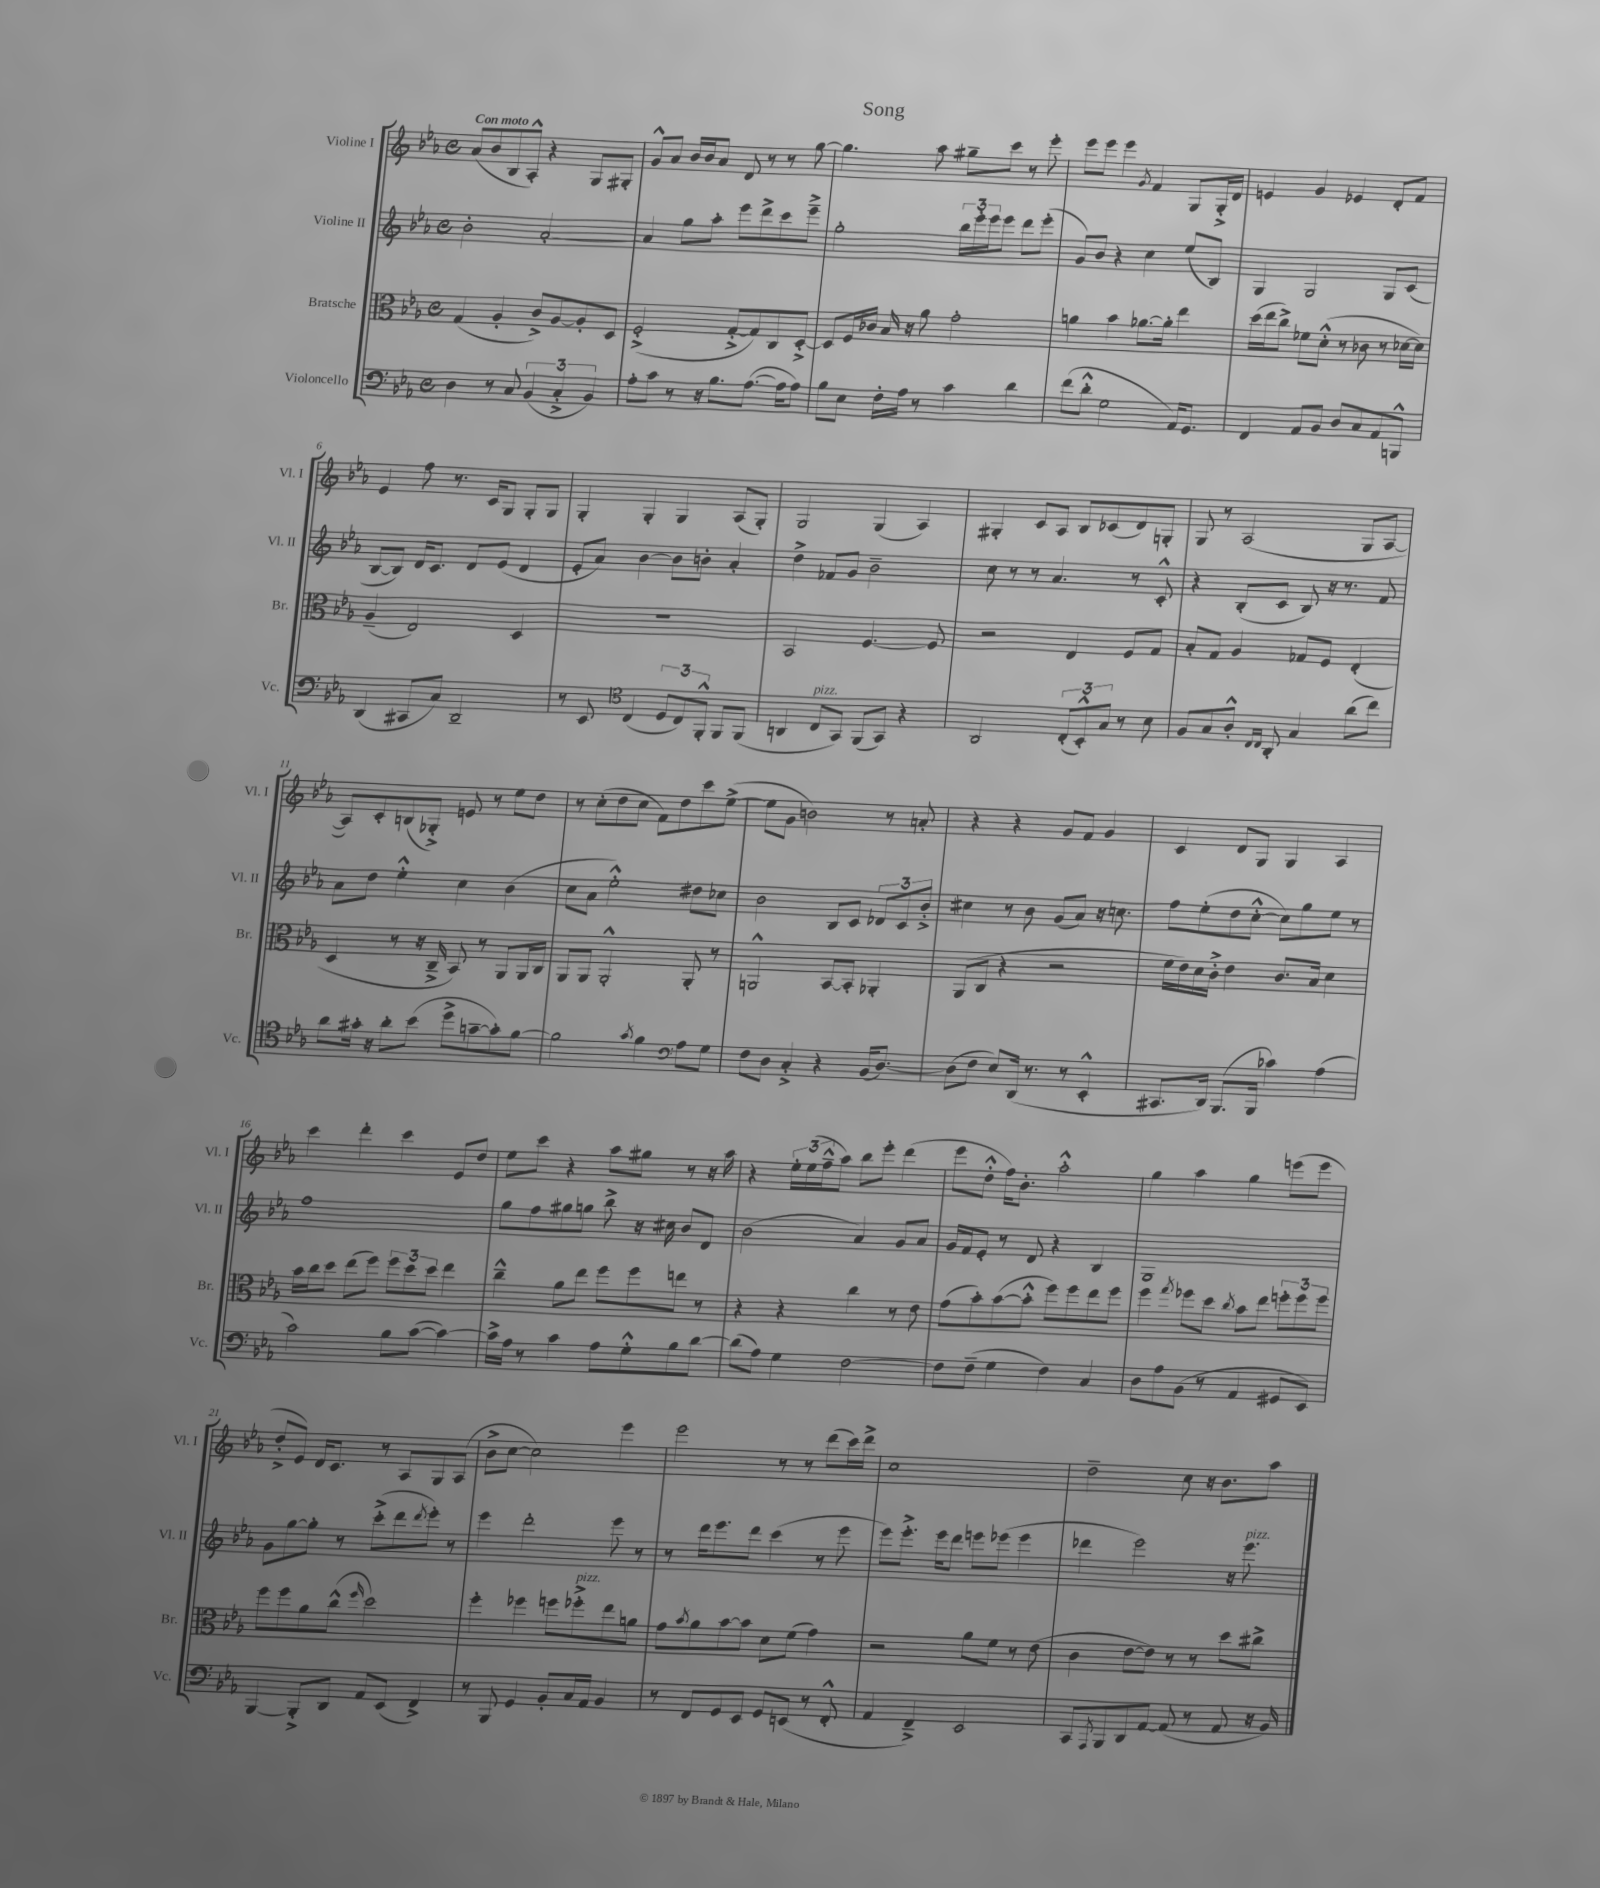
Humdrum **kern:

**kern	**kern	**kern	**kern
*part4	*part3	*part2	*part1
*staff4	*staff3	*staff2	*staff1
*I"Violoncello	*I"Bratsche	*I"Violine II	*I"Violine I
*I'Vc.	*I'Br.	*I'Vl. II	*I'Vl. I
*clefF4	*clefC3	*clefG2	*clefG2
*k[b-e-a-]	*k[b-e-a-]	*k[b-e-a-]	*k[b-e-a-]
*M4/4	*M4/4	*M4/4	*M4/4
*met(c)	*met(c)	*met(c)	*met(c)
=1	=1	=1	=1
!	!	!	!LO:TX:a:B:t=Con moto
4D\	(4G/	2b-'\	(8a-/L
.	.	.	8b-/
8r	4A-'/	.	8B-/
8C/	.	.	8A-'^^/J)
(6BB-/	8c^/L)	[2a-'/	4r
.	[8A-/	.	.
6C'^/	.	.	.
.	8A-'/]	.	8G/L
6BB-/)	.	.	.
.	8D/J	.	8G#X'/J
=2	=2	=2	=2
8A-'\L	(2F'^/	4a-/]	8g^^/L
8c\J	.	.	8a-/J
8r	.	8gg\L	16b-/LL
.	.	.	16b-/J
16r	.	8aa-'\J	8a-/J
8.B-\L	.	.	.
.	[8G'^/L	8eee-\L	8d/
([8.A-\J	8G/])	8ddd^\	8r
.	8C/	8ccc\	8r
16A-\KL]	.	.	.
8A-\J)	[8D'^/J	8eee-~^\J	[8gg\
=3	=3	=3	=3
8B-\L	8D/L]	2gg'\	4.gg\]
8E-\J	16F/L	.	.
.	16c-X/JJ	.	.
16F'\LL	16B-/	.	.
16A-\JJ	16r	.	.
8r	8a-\	.	8aa-\
4c\	2g'\	24bb-\LL	8gg#X~\L
.	.	24eee-'\	.
.	.	24eee-\J	.
.	.	8eee-\J	8ccc\J
4d\	.	8ddd\L	8r
.	.	(8eee-'\J	8eee-'\
=4	=4	=4	=4
(8f\L	4an\	8g/L)	8eee-\L
8d'^^\J	.	8b-/J	8eee-\J
2G\	4b-\	4r	4eee-\
.	.	.	8qg/
.	[8.a-X\L	4cc\	4f/
.	16a-'\Jk]	.	.
16AA-/KL)	4ee-\	(8ee-/L	8G/L
8.GG/J	.	.	.
.	.	8B-/J)	16G'^/L
.	.	.	16d/JJ
=5	=5	=5	=5
4FF/	(16dd\LL	4G/	4en/
.	16ee-\J	.	.
.	8cc^\J)	.	.
8AA-/L	8f-X\L	2G/	4g/
8BB-/J	(8d'^^\J	.	.
8D/L	8r	.	4e-X/
8C/	8c-X\	.	.
8AA-/	8r	8G/L	8d'/L
8BBBn^^/J	[16d-X\LL	(8c/J	8f/J
.	16d-\JJ])	.	.
!!LO:LB:g=z
=6	=6	=6	=6
(4DD/	(4A-~/	[8B-/L	4e-/
.	.	8B-/J])	.
8CC#X/L	2E-/)	16d/KL	8ff\
.	.	8.c/J	.
8C/J)	.	.	8.r
2DD~/	.	8d/L	.
.	.	.	16c/KL
.	.	(8e-/J	8G/J
.	4D/	4d/	8G'/L
.	.	.	8G/J
=7	=7	=7	=7
8r	1r	8e-'/L	4G'/
8EE-/	.	8a-/J)	.
*clefC4	*	*	*
(4C/	.	[4b-\	4G'/
12D/L	.	8b-\L]	4G/
12C/)	.	.	.
.	.	8bn'\J	.
12FF'^^/J	.	.	.
8FF/L	.	4a-'/	(8A-/L
(8FF/J	.	.	8G'/J)
=8	=8	=8	=8
4AAn/	2BB-/	4dd^\	2G/
!LO:TX:a:i:t=pizz.	!	!	!
8C/L	.	8f-X/L	.
8GG/J)	.	8g/J	.
(8FF/L	[4.F/	2b-~\	(4G/
8GG/J)	.	.	.
4r	.	.	4A-/)
.	8F/]	.	.
=9	=9	=9	=9
2AA-/	2r	8cc\	4G#X'/
.	.	8r	.
.	.	8r	8c/L
.	.	4.a-/	8A-/J
(12C'/L	4E-/	.	8B-/L
12BB-'^^/)	.	.	.
.	.	.	(8c-X/
12G/J	.	.	.
8r	8F/L	8r	8d/)
8B-\	8G/J	8c'^^/	8Gn'/J
=10	=10	=10	=10
8F/L	8B-'/L	4r	8G/
8G/	8G/J	.	8r
8A-'^^/J	4A-/	(8B-'/L	(2A-/
16qqC/LL	.	.	.
16qqC/JJ	.	.	.
8AA-'/	.	8c/J	.
4G/	8G-X/L	8B-/)	.
.	8F/J	16r	.
.	.	8.r	.
(8a-\L	(4E-'/	.	8G/L
8cc\J)	.	8f/	[8A-/J
!!LO:LB:g=z
=11	=11	=11	=11
8a-\L	4D/	8a-\L	8A-/L])
16g#X'\Jk	.	8dd\J	8c'/
16r	.	.	.
8a-'\L	8r	4ee-'^^\	(8Bn/
(8b-\J	16r	.	8G-X'^/J)
.	16C~^/	.	.
8dd^\L	8BB-/)	4cc\	8en/
[8gn~\	8r	.	8r
8g'\])	8AA-/L	(4b-\	8ee-\L
[8f\J	16AA-/L	.	8dd\J
.	16C/JJ	.	.
=12	=12	=12	=12
2f\]	8AA-/L	8cc\L	8r
.	8AA-/J	8a-\J	(8cc'\L
.	2AA-'^^/	2ee-'^^\)	8dd\
.	.	.	8cc\J
8qg/	.	.	.
4f\	.	.	8f\L)
.	.	.	8dd\
*clefF4	*	*	*
8A-\L	8AA-'/	8dd#X\L	8ccc\
8G\J	8r	8cc-X\J	([8ee-^\J
=13	=13	=13	=13
8F\L	2AAn^^/	2b-\	8ee-\L]
8D\J	.	.	8g\J
4C'^/	.	.	2bn\)
4r	[8BB-/L	8B-/L	.
.	8BB-'/J]	8c/J	.
(16BB-/KL	4AA-X'/	12d-X/L	8r
[8.D/J)	.	.	.
.	.	12c/	.
.	.	.	8an'/
.	.	12b-'^/J	.
=14	=14	=14	=14
(8D\L]	(8AA-/L	4cc#X\	4r
8F\J	8C/J	.	.
8E-/L)	4r	8r	4r
(16DD/Jk	.	8b-\	.
8.r	.	.	.
.	2r	(8g/L	8g/L
8r	.	8a-/J)	8f/J
4EE-'^^/	.	16r	4g/
.	.	8.ccn\	.
=15	=15	=15	=15
8.CC#X/L	16f\LL	8ff\L	4c/
.	16e-\)	.	.
.	16d\	(8ee-'\	.
16DD/Jk)	16c'^\JJ	.	.
(8.BBB-/L	4e-\	8dd\	8d/L
.	.	[8cc'^^\J	8G/J
16BBB-/Jk	.	.	.
4c-X\)	8.c/L	8cc\L])	4G/
.	.	8gg\	.
.	16B-/Jk	.	.
(4A-\	4d\	8ee-\J	4A-/
.	.	8r	.
!!LO:LB:g=z
=16	=16	=16	=16
2c\)	16b-\LL	1ff	4ccc\
.	16cc\J	.	.
.	8dd\J	.	.
.	(8ee-\L	.	4ddd'\
.	8ff\J)	.	.
8B-\L	12ff\L	.	4ccc\
.	12dd\	.	.
([8c\J	.	.	.
.	12dd\J	.	.
4c\_)	4ee-\	.	8e-/L
.	.	.	8dd/J
=17	=17	=17	=17
16c^\LL]	4cc~^^\	8gg\L	8ee-\L
16A-\JJ	.	.	.
8r	.	8ff\	8ccc\J
4c\	8a-\L	8gg#X\	4r
.	8ee-\J	8ggn\J	.
8A-\L	8ff\L	8bb-^\	8aa-\L
8G'^^\	8ff\	16r	8gg#X\J
.	.	16cc#X\	.
8B-\	8een\J	8b-/L	8r
[8d\J	8r	8d/J	16r
.	.	.	16aa-\
=18	=18	=18	=18
(8d\L]	4r	(2b-\	4r
8A-\J)	.	.	.
4G\	4r	.	24ee-'\LL
.	.	.	(24ee-\
.	.	.	24ff~^^\J
.	.	.	8aa-\J)
[2F\	4cc\	4a-/)	8bb-\L
.	.	.	8eee-'\J
.	8r	8g/L	(4ddd\
.	8e-\	8a-/J	.
=19	=19	=19	=19
8F\L]	(8g\L	16g/LL	8eee-\L
.	.	16f/J	.
(8F~\J	8b-'\)	8e-'/J	8dd'^^\J
4G\	([8b-\	8r	16ff\KL)
.	.	.	8.b-'\J
.	8b-'^^\J]	8d/	.
4F\)	8ff\L)	4r	2aa-'^^\
.	8ff\	.	.
4C/	8ee-\	4B-/	.
.	8ff\J	.	.
=20	=20	=20	=20
8D\L	4ff\	1G	4gg\
8A-\	.	.	.
.	8qgg/	.	.
(8BB-\J	8ff-X\L	.	4aa-\
8r	8dd\J	.	.
.	8qcc/	.	.
4AA-/	8b-\L	.	4gg\
.	8ee-\J	.	.
8GG#X/L	12ffn'\L	.	(8eeen\L
.	12ff\	.	.
8EE-/J)	.	.	8eee\J
.	12ff\J	.	.
!!LO:LB:g=z
=21	=21	=21	=21
[4BBB-/	8ff\L	8g\L	8dd'^/L
.	8ff\	[8gg\	8e-/J)
8BBB-'^/L]	8a-\	8gg'\J]	16d/KL
.	.	.	8.c/J
8DD/J	(8cc^^\J	8r	.
.	16qqff/	.	.
8AA-/L	2dd\)	(8ccc'^\L	8r
(8EE-/J	.	8ddd\	8A-/L
.	.	8qddd/	.
4FF^/)	.	8eee-'\J)	8G/
.	.	8r	(8A-/J
=22	=22	=22	=22
8r	4ff'\	4eee-\	8b-^\L
8BBB-/	.	.	[8cc\J
4GG/	4ff-X\	2ddd'\	2cc\])
8BB-'/L	8ffn\L	.	.
!	!LO:TX:a:i:t=pizz.	!	!
16C/L	8ff-X'^\	.	.
16AA-/JJ	.	.	.
4BB-/	8ee-\	8eee-\	4eee-\
.	8an\J	8r	.
=23	=23	=23	=23
8r	8g\L	8r	2eee-\
.	8qb-/	.	.
8FF/L	8a-\	16ddd\KL	.
.	.	8.eee-\	.
8GG/	[8b-\	.	.
8EE-/J	8b-\J]	8ddd\J	.
8GG/L	8d\L	(4ccc\	8r
(8EEn/J	(8f\J	.	8r
8r	4g\)	8r	(8ddd\L
8FF'^^/	.	8eee-\	16ccc\L)
.	.	.	16ddd^\JJ
=24	=24	=24	=24
4AA-/	2r	8eee-\L)	1cc
.	.	8.eee-'^\J	.
4FF~^/)	.	.	.
.	.	16eee-\KL	.
.	.	8ddd\J	.
2EE-/	8a-\L	8eeen\L	.
.	8f\J	(8eee-X\J	.
.	8r	4eee-\	.
.	(8e-\	.	.
=25	=25	=25	=25
8CC/L	4c\	4ddd-X\	2dd~\
8qAAA-/	.	.	.
8BBB-/	.	.	.
8DD/	[8e-\L	2eee-\)	.
[8AA-/J	8e-\J])	.	.
(8AA-/]	8r	.	8cc\
8r	8r	.	16r
.	.	.	8.b-\L
8AA-/	8dd\L	16r	.
!	!	!LO:TX:a:i:t=pizz.	!
.	.	8.eee-\	.
16r	8cc#X^\J	.	8aa-\J
16BB-/)	.	.	.
==	==	==	==
*-	*-	*-	*-
